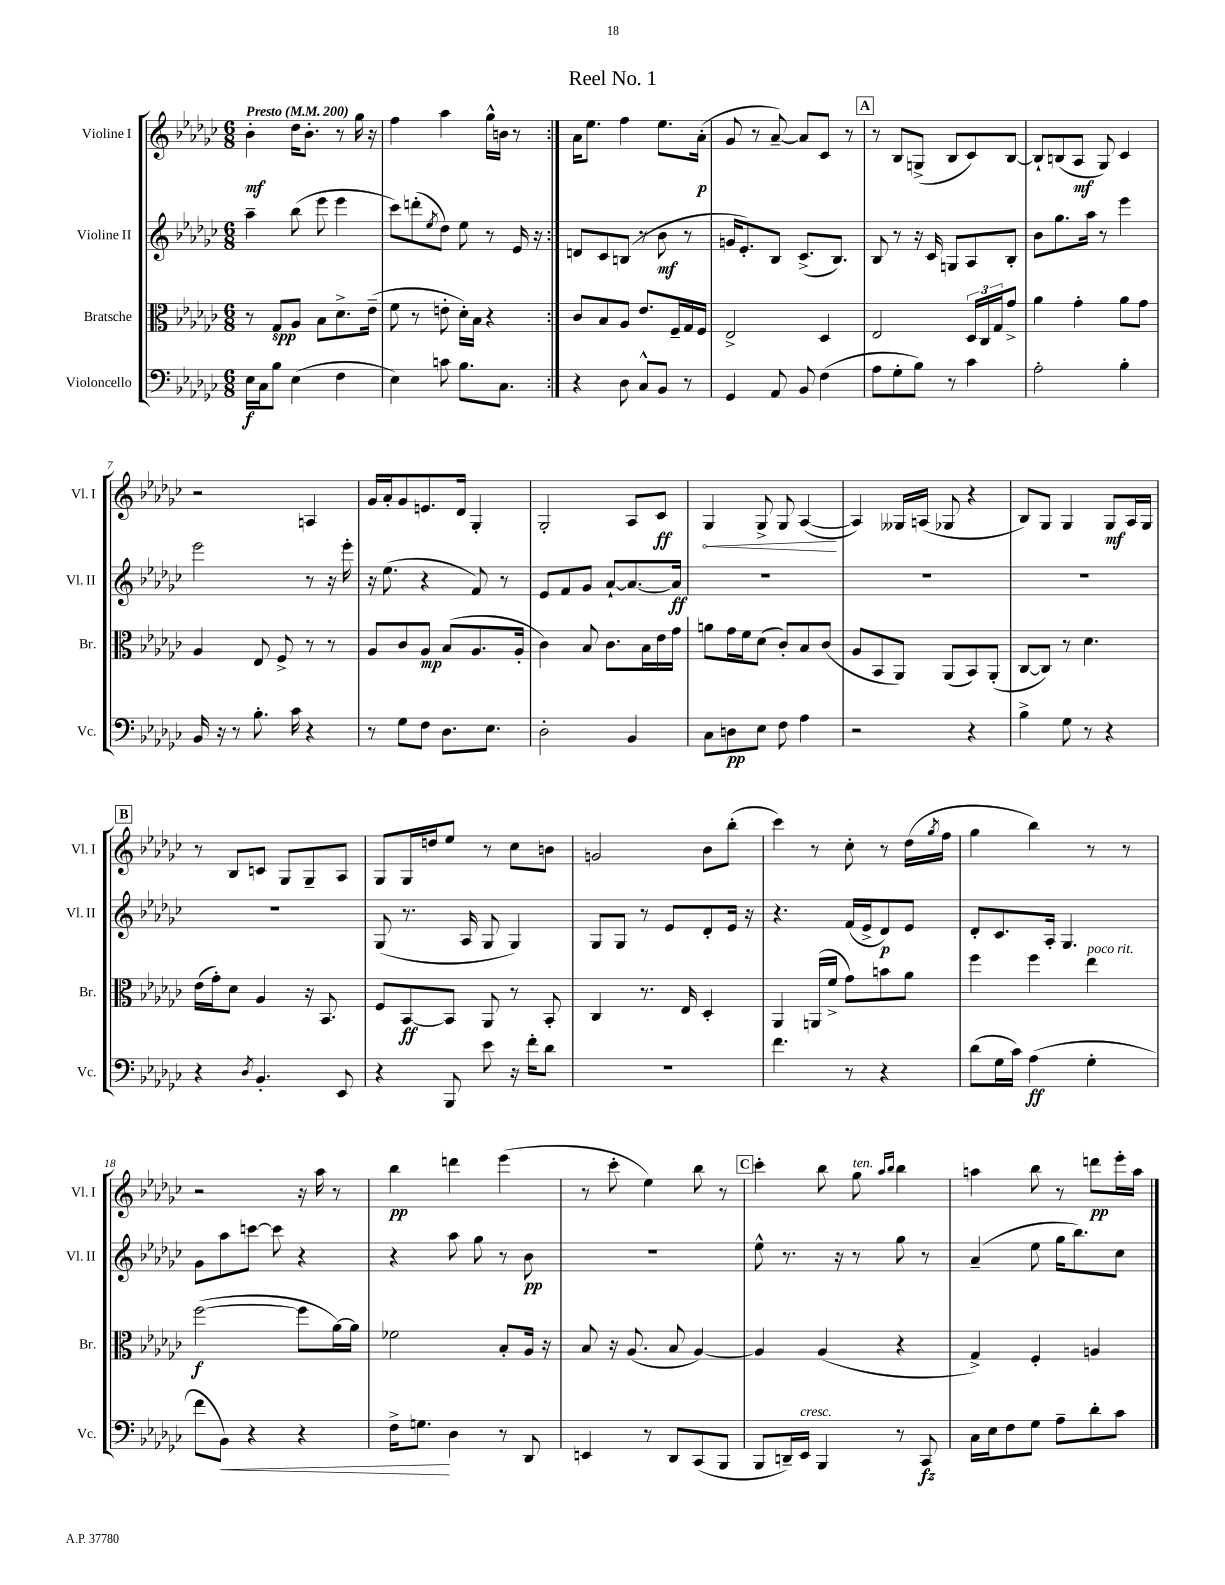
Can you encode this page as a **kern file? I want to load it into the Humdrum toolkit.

**kern	**kern	**kern	**kern
*staff4	*staff3	*staff2	*staff1
*clefF4	*clefC3	*clefG2	*clefG2
*k[b-e-a-d-g-c-]	*k[b-e-a-d-g-c-]	*k[b-e-a-d-g-c-]	*k[b-e-a-d-g-c-]
*M6/8	*M6/8	*M6/8	*M6/8
*MM200	*MM200	*MM200	*MM200
16E-\LL	8r	4aa-~\	4b-'\
16C-\J	.	.	.
8B-\J	8G-/L	.	.
(4E-\	8A-/J	(8bb-\	16dd-\LK
.	.	.	8.b-'\J
.	8B-\L	8eee-\	.
4F\	8.d-^\	4eee-\	8r
.	.	.	16gg-\
.	(16e-~\Jk	.	16r
=	=	=	=
4E-\)	8f\	8ccc-\L)	4ff\
.	8r	(8ddd'\	.
.	.	8qee-/	.
8c\	8e'\	8dd-\J)	4aa-\
8.B-\L	16d-'\LL)	8ee-\	.
.	16B-\JJ	.	.
.	4r	8r	16gg-^^\LL
8.C-\J	.	.	16b\JJ
.	.	16e-/	8r
.	.	16r	.
=:|!	=:|!	=:|!	=:|!
4r	8c-/L	8d/L	16a-\LK
.	.	.	8.ee-\J
.	8B-/	8c-/	.
8D-\	8A-/J	(8B/J	4ff\
8C-^^/L	8.e-/L	8r	.
8BB-/J	.	8b-\	8.ee-\L
.	16F~/L	.	.
8r	16G-/	8r	.
.	16F/JJ	.	(16a-'\Jk
=	=	=	=
4GG-/	2E-^/	16g/LK	8g-/
.	.	8.e-'/)	.
.	.	.	8r
8AA-/	.	8B-/J	[8a-~/)
8BB-/	.	(8.c-^/L	8a-/]L
(4F\	4D-/	.	8c-/J
.	.	8.B-/J)	.
.	.	.	8r
=	=	=	=
8A-\L	2E-/	8B-/	8r
8G-'\	.	8r	8B-/L
8B-\J)	.	16r	(8G^/J
.	.	16c-/	.
8r	.	8G/L	8B-/L
4c-\	24D-/LL	8A-/	8c-/)
.	24C-/	.	.
.	24G-/J	.	.
.	8g-^/J	8B-'/J	[8B-/J
=	=	=	=
2A-'\	4a-\	8b-\L	8B-`/]L
.	.	8.gg-\	(8B/
.	4g-'\	.	8A-/J
.	.	16aa-\Jk	.
.	.	8r	8G-/)
4B-'\	8a-\L	4eee-\	4c-/
.	8g-\J	.	.
=	=	=	=
16BB-/	4A-/	2eee-\	2r
16r	.	.	.
8r	.	.	.
8.B-'\	8E-/	.	.
.	8F^/	.	.
16c-\	.	.	.
4r	8r	8r	4A/
.	8r	16r	.
.	.	16eee-'\	.
=	=	=	=
8r	8A-/L	16r	16g-/LL
.	.	(8.ee-\	16a-'/J
8G-\L	8c-/	.	8g-/
8F\J	8A-/J	4r	8.e/
8.D-\L	(8B-/L	.	.
.	.	.	16d-/Jk
.	8.A-/	8f/)	4G-'/
8.E-\J	.	.	.
.	.	8r	.
.	16A-'/Jk	.	.
=	=	=	=
2D-'\	4c-\)	8e-/L	2G-'/
.	.	8f/	.
.	8B-/	8g-/J	.
.	8.c-\L	[8a-`/L	.
4BB-/	.	8.a-/_	8A-/L
.	16B-\L	.	.
.	16e-\	.	8c-/J
.	16g-\JJ	16a-/]Jk	.
=	=	=	=
8C-\L	8a\L	2.r	4G-/
8D\	16g-\L	.	.
.	16f\J	.	.
8E-\J	(8d-\J	.	8G-^/
8F\	8c-'/L)	.	8G-/
4A-\	8B-/	.	([4A-/
.	(8c-/J	.	.
=	=	=	=
2r	8A-/L	2.r	4A-/])
.	8BB-/	.	.
.	8AA-/J)	.	16G--/LL
.	.	.	(16A/JJ
.	(8AA-/L	.	8G-/
4r	8BB-/)	.	4r
.	(8AA-'/J	.	.
=	=	=	=
4B-^\	[8C-/L	2.r	8B-/L)
.	8C-/]J)	.	8G-/J
8G-\	8r	.	4G-/
8r	4.d-\	.	.
4r	.	.	8G-/L
.	.	.	16A-/L
.	.	.	16G-/JJ
=	=	=	=
4r	(16e-\LL	2.r	8r
.	16g-'\J)	.	.
.	8d-\J	.	8B-/L
8qD-/	.	.	.
4.BB-'/	4A-/	.	8c/J
.	.	.	8G-/L
.	16r	.	8G-~/
.	8.BB-/	.	.
8EE-/	.	.	8A-/J
=	=	=	=
4r	8F/L	(8G-/	8G-/L
.	[8BB-/	8.r	16G-/L
.	.	.	16dd/J
8BBB-/	8BB-/]J	.	8ee-/J
.	.	16A-/	.
8e-\	8AA-/	8G-/	8r
16r	8r	4G-/)	8cc-\L
16f'\LK	.	.	.
8d-\J	8BB-'/	.	8b\J
=	=	=	=
2.r	4C-/	8G-/L	2g/
.	.	8G-/J	.
.	8.r	8r	.
.	.	8e-/L	.
.	16E-/	.	.
.	4D-'/	8d-'/	8b-\L
.	.	16e-/Jk	(8bb-'\J
.	.	16r	.
=	=	=	=
4.f\	4AA-/	4.r	4ccc-\)
.	(16AA/LL	.	8r
.	16f^/JJ	.	.
8r	8g-\L)	(16f/LL	8cc-'\
.	.	16e-^/J	.
4r	8b\	8d-/)	8r
.	8a-\J	8e-/J	(16dd-\LL
.	.	.	8qgg-/
.	.	.	16ff\JJ
=	=	=	=
(8d-\L	4ff\	8d-'/L	4gg-\
16G-\L	.	8.c-/	.
16c-\JJ)	.	.	.
(4A-\	4ff\	.	4bb-\)
.	.	16A-'/Jk	.
.	.	4.G-/	.
4G-'\	4ee-\	.	8r
.	.	.	8r
=	=	=	=
8f\L	([2ff\	8g-\L	2r
8BB-\J)	.	8aa-\	.
4r	.	[8ccc\J	.
.	.	8ccc\]	.
4r	8ff\]L	4r	16r
.	.	.	16aa-\
.	[16a-\L)	.	8r
.	16a-\]JJ	.	.
=	=	=	=
16F^\LK	2f-\	4r	4bb-\
8.G\J	.	.	.
4D-\	.	8aa-\	4ddd\
.	.	8gg-\	.
8r	8B-'/L	8r	(4eee-\
8DD-/	16A-/Jk	8b-\	.
.	16r	.	.
=	=	=	=
4EE/	8B-/	2.r	8r
.	16r	.	8ccc-'\
.	(8.A-/	.	.
8r	.	.	4ee-\)
8DD-/L	8B-/	.	.
(8CC-/	[4A-/)	.	8bb-\
8BBB-/J	.	.	8r
=	=	=	=
8BBB-/L	4A-/]	8ee-^^\	4ccc-'\
16DD~/L)	.	8.r	.
16EE-/JJ	.	.	.
4BBB-/	(4A-/	.	8bb-\
.	.	16r	.
.	.	8r	8gg-\
.	.	.	16qqaa-/LL
.	.	.	16qqbb-/JJ
8r	4r	8gg-\	4bb-\
8CC-/	.	8r	.
=	=	=	=
16C-\LL	4G-^/)	(4a-~/	4aa\
16E-\J	.	.	.
8F\	.	.	.
8G-\J	4F'/	8ee-\	8bb-\
8A-~\L	.	16gg-\LK	8r
.	.	8.bb-\)	.
8d-'\	4A/	.	8ddd\L
8c-\J	.	8cc-\J	16eee-'\L
.	.	.	16aa\JJ
==	==	==	==
*-	*-	*-	*-
